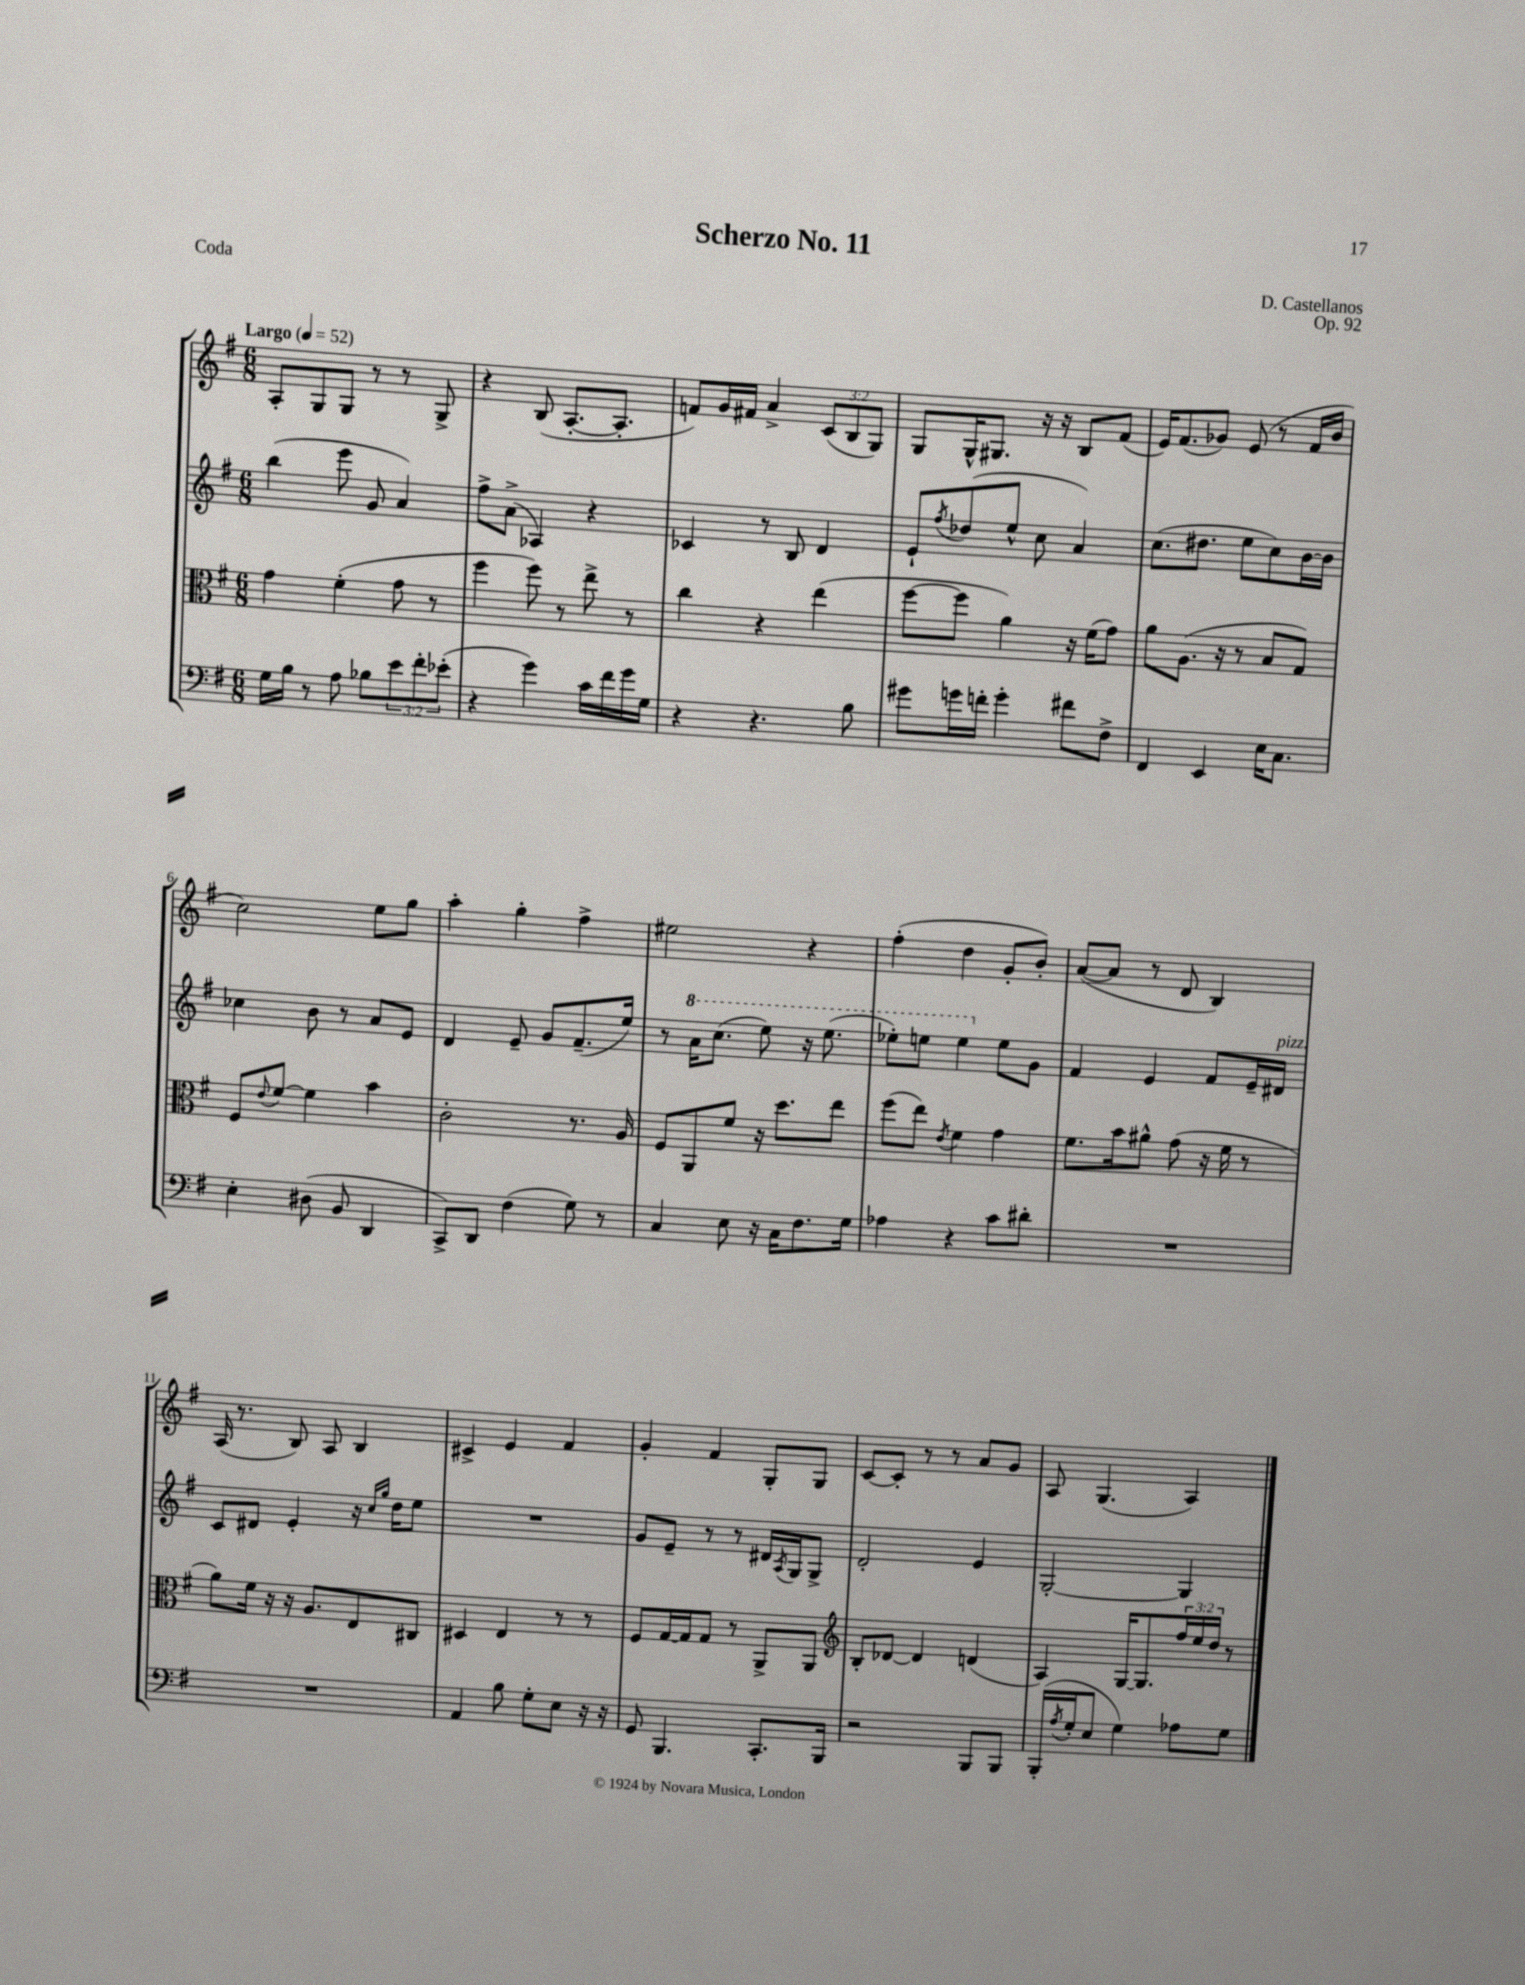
\header { title = "Scherzo No. 11" composer = "D. Castellanos" opus = "Op. 92" piece = "Coda" }
<<
\new StaffGroup <<
\new Staff = "s0" {
    \clef treble \key g \major \numericTimeSignature \time 6/8 \override Staff.TupletNumber.text = #tuplet-number::calc-fraction-text \tempo "Largo" 4 = 52
    a8-. g8 g8 r8 r8 g8-> |
    r4 b8( a8.~-. a8.-. |
    f'8) g'16 fis'16 a'4-> \tuplet 3/2 { c'8( b8 g8) } |
    g8 g16-^ gis8. r16 r16 b8 fis'8( |
    e'16) fis'8.( ges'8) e'8( r8 fis'16 b'16 |
    c''2) e''8 g''8 |
    a''4-. g''4-. fis''4-> |
    eis''2 r4 |
    fis''4-.( d''4 g'8-. b'8-.) |
    a'8~( a'8 r8 d'8 b4) |
    a16( r8. b8) a8 b4 |
    cis'4-> e'4 fis'4 |
    g'4-. fis'4 g8-. g8 |
    c'8~ c'8-. r8 r8 a'8 g'8 |
    a8 g4.( a4) \bar "|." |
}
\new Staff = "s1" {
    \clef treble \key g \major \numericTimeSignature \time 6/8
    b''4( e'''8 g'8 a'4) |
    fis''8-> a'8->( aes4) r4 |
    ces'4 r8 b8 d'4 |
    e'8-! \acciaccatura { fis''8 } des''8( e''8-^ c''8 a'4) |
    c''8.( dis''8. e''8 c''8) b'16~ b'16 |
    ces''4 b'8 r8 a'8 e'8 |
    d'4 e'8-- g'8 fis'8.--( e''16) |
    r8 \ottava #1 a''16 c'''8.( e'''8) r16 e'''8.( |
    ees'''8-.) e'''8 e'''4 \ottava #0 e''8 g'8 |
    fis'4 e'4 fis'8 e'16-- dis'16^\markup { \italic "pizz." } |
    c'8 dis'8 e'4-. r16 \grace { c''16 g''16 } d''16 e''8 |
    R2. |
    g'8 e'8-- r8 r8 dis'16 \acciaccatura { a8 } g16 g8-> |
    d'2-. e'4 |
    g2~-. g4 \bar "|." |
}
\new Staff = "s2" {
    \clef alto \key g \major \numericTimeSignature \time 6/8 \override Staff.TupletNumber.text = #tuplet-number::calc-fraction-text
    g'4 fis'4-.( g'8 r8 |
    fis''4 fis''8) r8 e''8-> r8 |
    c''4 r4 e''4( |
    fis''8~ fis''8 a'4) r16 fis'16( g'8) |
    a'8 a8.( r16 r8 b8 g8) |
    fis8 \appoggiatura { e'8 } fis'8~ fis'4 b'4 |
    c'2-. r8. a16 |
    fis8 a,8 fis'8 r16 d''8. e''8 |
    fis''8( e''8) \acciaccatura { e'8 } fis'4 g'4 |
    fis'8. b'16 ais'8-^ g'8( r16 fis'16 r8 |
    a'8) fis'16 r16 r16 a8. e8 cis8 |
    dis4 e4 r8 r8 |
    fis8 g16~ g16 g8 r8 a,8-> a,8 |
    \clef treble b8-. des'8~ des'4 d'4( |
    a4) g16~ g8. \tuplet 3/2 { fis''16 e''16 d''16 } r8 \bar "|." |
}
\new Staff = "s3" {
    \clef bass \key g \major \numericTimeSignature \time 6/8 \override Staff.TupletNumber.text = #tuplet-number::calc-fraction-text
    g16 b16 r8 a8 bes8 \tuplet 3/2 { e'8 fis'8-. ees'8-.( } |
    r4 g'4) c'16 fis'16 g'16 g16 |
    r4 r4. b8 |
    gis'8 g'16 f'16-. g'4-. fis'8 fis8-> |
    fis,4 e,4 e16 c8. |
    e4-. dis8( b,8 d,4 |
    c,8->) d,8 fis4( g8) r8 |
    c4 e8 r16 c16 fis8. g16 |
    aes4 r4 c'8 dis'8-. |
    R2. |
    R2. |
    a,4 b8 g8-. e8 r16 r16 |
    g,8 b,,4. c,8.-. b,,16 |
    r2 b,,8 b,,8 |
    b,,16-.( \acciaccatura { a8 } g16-. e8 g4) aes8 g8 \bar "|." |
}
>>
>>
